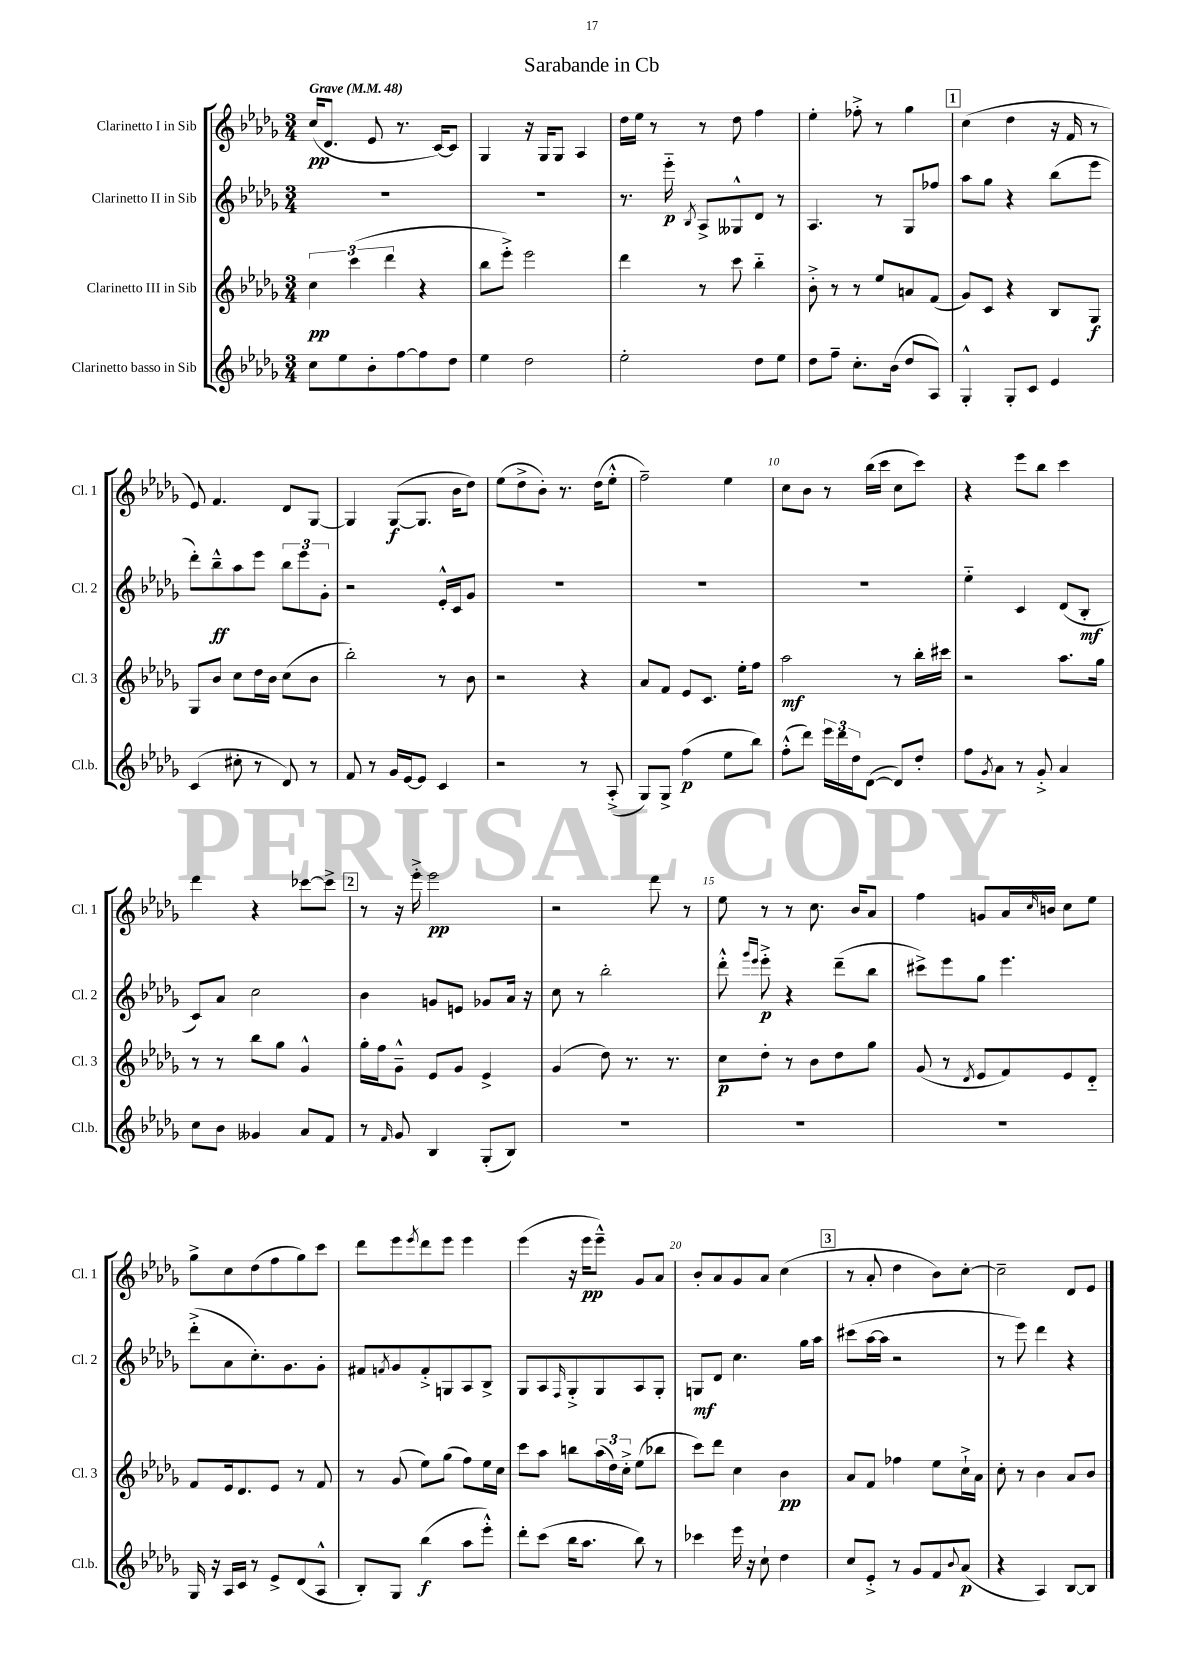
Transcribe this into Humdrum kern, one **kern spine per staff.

**kern	**kern	**kern	**kern
*staff4	*staff3	*staff2	*staff1
*clefG2	*clefG2	*clefG2	*clefG2
*k[b-e-a-d-g-]	*k[b-e-a-d-g-]	*k[b-e-a-d-g-]	*k[b-e-a-d-g-]
*M3/4	*M3/4	*M3/4	*M3/4
*MM48	*MM48	*MM48	*MM48
8cc\L	6cc\	2.r	(16cc/LK
.	.	.	8.d-/J
8ee-\	.	.	.
.	(6ccc\	.	.
8b-'\	.	.	8e-/
.	6ddd-\	.	.
[8ff\	.	.	8.r
8ff\]	4r	.	.
.	.	.	[16c/LK)
8dd-\J	.	.	8c/]J
=	=	=	=
4ee-\	8bb-\L	2.r	4G-/
.	8eee-'^\J)	.	.
2dd-\	2eee-\	.	16r
.	.	.	16G-/LK
.	.	.	8G-/J
.	.	.	4A-/
=	=	=	=
2ee-'\	4ddd-\	8.r	16dd-\LL
.	.	.	16ee-\JJ
.	.	.	8r
.	.	16eee-'~\	.
.	.	8qB-/	.
.	8r	8A-^/L	8r
.	8ccc\	8G--^^/	8dd-\
8dd-\L	4bb-'~\	8d-/J	4ff\
8ee-\J	.	8r	.
=	=	=	=
8dd-\L	8b-'^\	4.A-/	4ee-'\
8ff~\J	8r	.	.
8.cc'\L	8r	.	8ff-'^\
.	8ee-/L	8r	8r
(16b-\Jk	.	.	.
8dd-/L	8a/	8G-/L	4gg-\
8A-/J)	(8f/J	8ff-/J	.
=	=	=	=
4G-'^^/	8g-/L)	8aa-\L	(4cc\
.	8c/J	8gg-\J	.
8G-'/L	4r	4r	4dd-\
8c/J	.	.	.
4e-/	8B-/L	(8bb-\L	16r
.	.	.	16f/
.	8G-/J	8eee-\J	8r
=	=	=	=
(4c/	8G-/L	8ddd-'\L)	8e-/)
.	8b-/J	8bb-~^^\	4.f/
8cc#'\	8cc\L	8aa-\	.
8r	16dd-\L	8eee-\J	.
.	16b-\JJ	.	.
8d-/)	(8cc\L	12bb-\L	8d-/L
.	.	12eee-\	.
8r	8b-\J	.	[8G-/J
.	.	12g-'\J	.
=	=	=	=
8f/	2bb-'\)	2r	4G-/]
8r	.	.	.
16g-/LL	.	.	([8G-/L
[16e-/J	.	.	.
8e-/]J	.	.	8.G-/]J
4c/	8r	16e-'^^/LL	.
.	.	16c/J	16b-\LK
.	8b-\	8g-/J	8dd-\J)
=	=	=	=
2r	2r	2.r	(8ee-\L
.	.	.	8dd-^\
.	.	.	8b-'\J)
.	.	.	8.r
8r	4r	.	.
.	.	.	(16dd-\LK
(8A-'^/	.	.	8ee-'^^\J
=	=	=	=
8G-/L)	8a-/L	2.r	2ff~\)
8G-^/J	8f/J	.	.
(4ff\	8e-/L	.	.
.	8.c/J	.	.
8ee-\L	.	.	4ee-\
.	16ee-'\LK	.	.
8bb-\J)	8ff\J	.	.
=	=	=	=
(8ff'^^\L	2aa-\	2.r	8cc\L
8ddd-\J)	.	.	8b-\J
24eee-\LL	.	.	8r
24ddd-\	.	.	.
24dd-\J	.	.	.
([8d-\J	.	.	(16bb-\LL
.	.	.	16ccc\JJ
8d-/]L)	8r	.	8cc\L
8dd-'/J	16bb-'\LL	.	8ccc\J)
.	16ccc#\JJ	.	.
=	=	=	=
8ff\L	2r	4ee-'~\	4r
8qg-/	.	.	.
8a-\J	.	.	.
8r	.	4c/	8eee-\L
8g-'^/	.	.	8bb-\J
4a-/	8.aa-\L	(8d-/L	4ccc\
.	.	8B-'/J	.
.	16gg-\Jk	.	.
=	=	=	=
8cc\L	8r	8c/L)	4ddd-\
8b-\J	8r	8a-/J	.
4g--/	8bb-\L	2cc\	4r
.	8gg-\J	.	.
8a-/L	4g-^^/	.	[8ccc-\L
8f/J	.	.	8ccc-^\]J
=	=	=	=
8r	16gg-'\LL	4b-\	8r
.	16ff\J	.	.
16qqf/	.	.	.
8g-/	8g-~^^\J	.	16r
.	.	.	16eee-'^\
4B-/	8e-/L	8g/L	2eee-\
.	8g-/J	8e/J	.
(8G-'/L	4e-^/	8g-/L	.
8B-/J)	.	16a-/Jk	.
.	.	16r	.
=	=	=	=
2.r	(4g-/	8cc\	2r
.	.	8r	.
.	8dd-\)	2bb-'\	.
.	8.r	.	.
.	.	.	8ddd-\
.	8.r	.	.
.	.	.	8r
=	=	=	=
2.r	8cc\L	8ddd-'^^\	8ee-\
.	.	16qqggg-/LL	.
.	.	16qqeee-/JJ	.
.	8dd-'\J	8eee-'^\	8r
.	8r	4r	8r
.	8b-\L	.	8.cc\
.	8dd-\	(8ddd-~\L	.
.	.	.	16b-/LK
.	8gg-\J	8bb-\J	8a-/J
=	=	=	=
2.r	(8g-/	8ccc#^\L)	4ff\
.	8r	8eee-\	.
.	8qd-/	.	.
.	8e-/L	8gg-\J	8g/L
.	8f/)	4.eee-\	16a-/L
.	.	.	16qqcc/
.	.	.	16b/JJ
.	8e-/	.	8cc\L
.	8d-'~/J	.	8ee-\J
=	=	=	=
16G-/	8f/L	(8ddd-'^\L	8gg-^\L
16r	.	.	.
16A-/LL	16e-/k	8a-\	8cc\
16c/JJ	8.d-/	.	.
8r	.	8.cc'\)	(8dd-\
8e-^/L	8e-/J	.	8ff\
.	.	8.g-\	.
(8d-/	8r	.	8gg-\)
8A-^^/J	8f/	8g-'\J	8ccc\J
=	=	=	=
8B-'/L)	8r	8f#/L	8ddd-\L
.	.	8qf/	.
8G-/J	(8g-/	8g-/	8eee-\
.	.	.	8qeee-/
(4bb-\	8ee-\L)	8f'^/	8ddd-\
.	(8gg-\J	8G/	8eee-\J
8aa-\L	8ff\L)	8A-/	4eee-\
8eee-'^^\J)	16ee-\L	8B-^/J	.
.	16cc\JJ	.	.
=	=	=	=
8ddd-'\L	8ccc\L	8G-/L	(4eee-\
(8ccc\J	8aa-\J	8A-/	.
.	.	16qqF/	.
16bb-\LK	8bb\L	8G-'^/	16r
8.aa-\J	.	.	16eee-\LK
.	(24aa-\L	8G-/	8eee-~^^\J)
.	24dd-\)	.	.
.	24cc'^\JJ	.	.
8bb-\)	(8ee-\L	8A-/	8g-/L
8r	8bb-\J	8G-'/J	8a-/J
=	=	=	=
4ccc-\	8ccc\L)	8G/L	8b-'/L
.	8ddd-\J	8d-/J	8a-/
16eee-\	4cc\	4.cc\	8g-/
16r	.	.	.
8cc`\	.	.	8a-/J
4dd-\	4b-\	.	(4cc\
.	.	16gg-\LL	.
.	.	16aa-\JJ	.
=	=	=	=
8cc/L	8a-/L	(8ccc#\L	8r
8e-'^/J	8f/J	[16aa-\L	8a-'/
.	.	16aa-\]JJ	.
8r	4ff-\	2r	4dd-\
8g-/L	.	.	.
8f/	8ee-\L	.	8b-\L)
8qqb-/	.	.	.
(8a-/J	16cc`^\L	.	[8cc'\J
.	16a-\JJ	.	.
=	=	=	=
4r	8cc'\	8r	2cc~\]
.	8r	8eee-\)	.
4A-/)	4b-\	4ddd-\	.
[8B-/L	8a-/L	4r	8d-/L
8B-/]J	8b-/J	.	8e-/J
==	==	==	==
*-	*-	*-	*-
